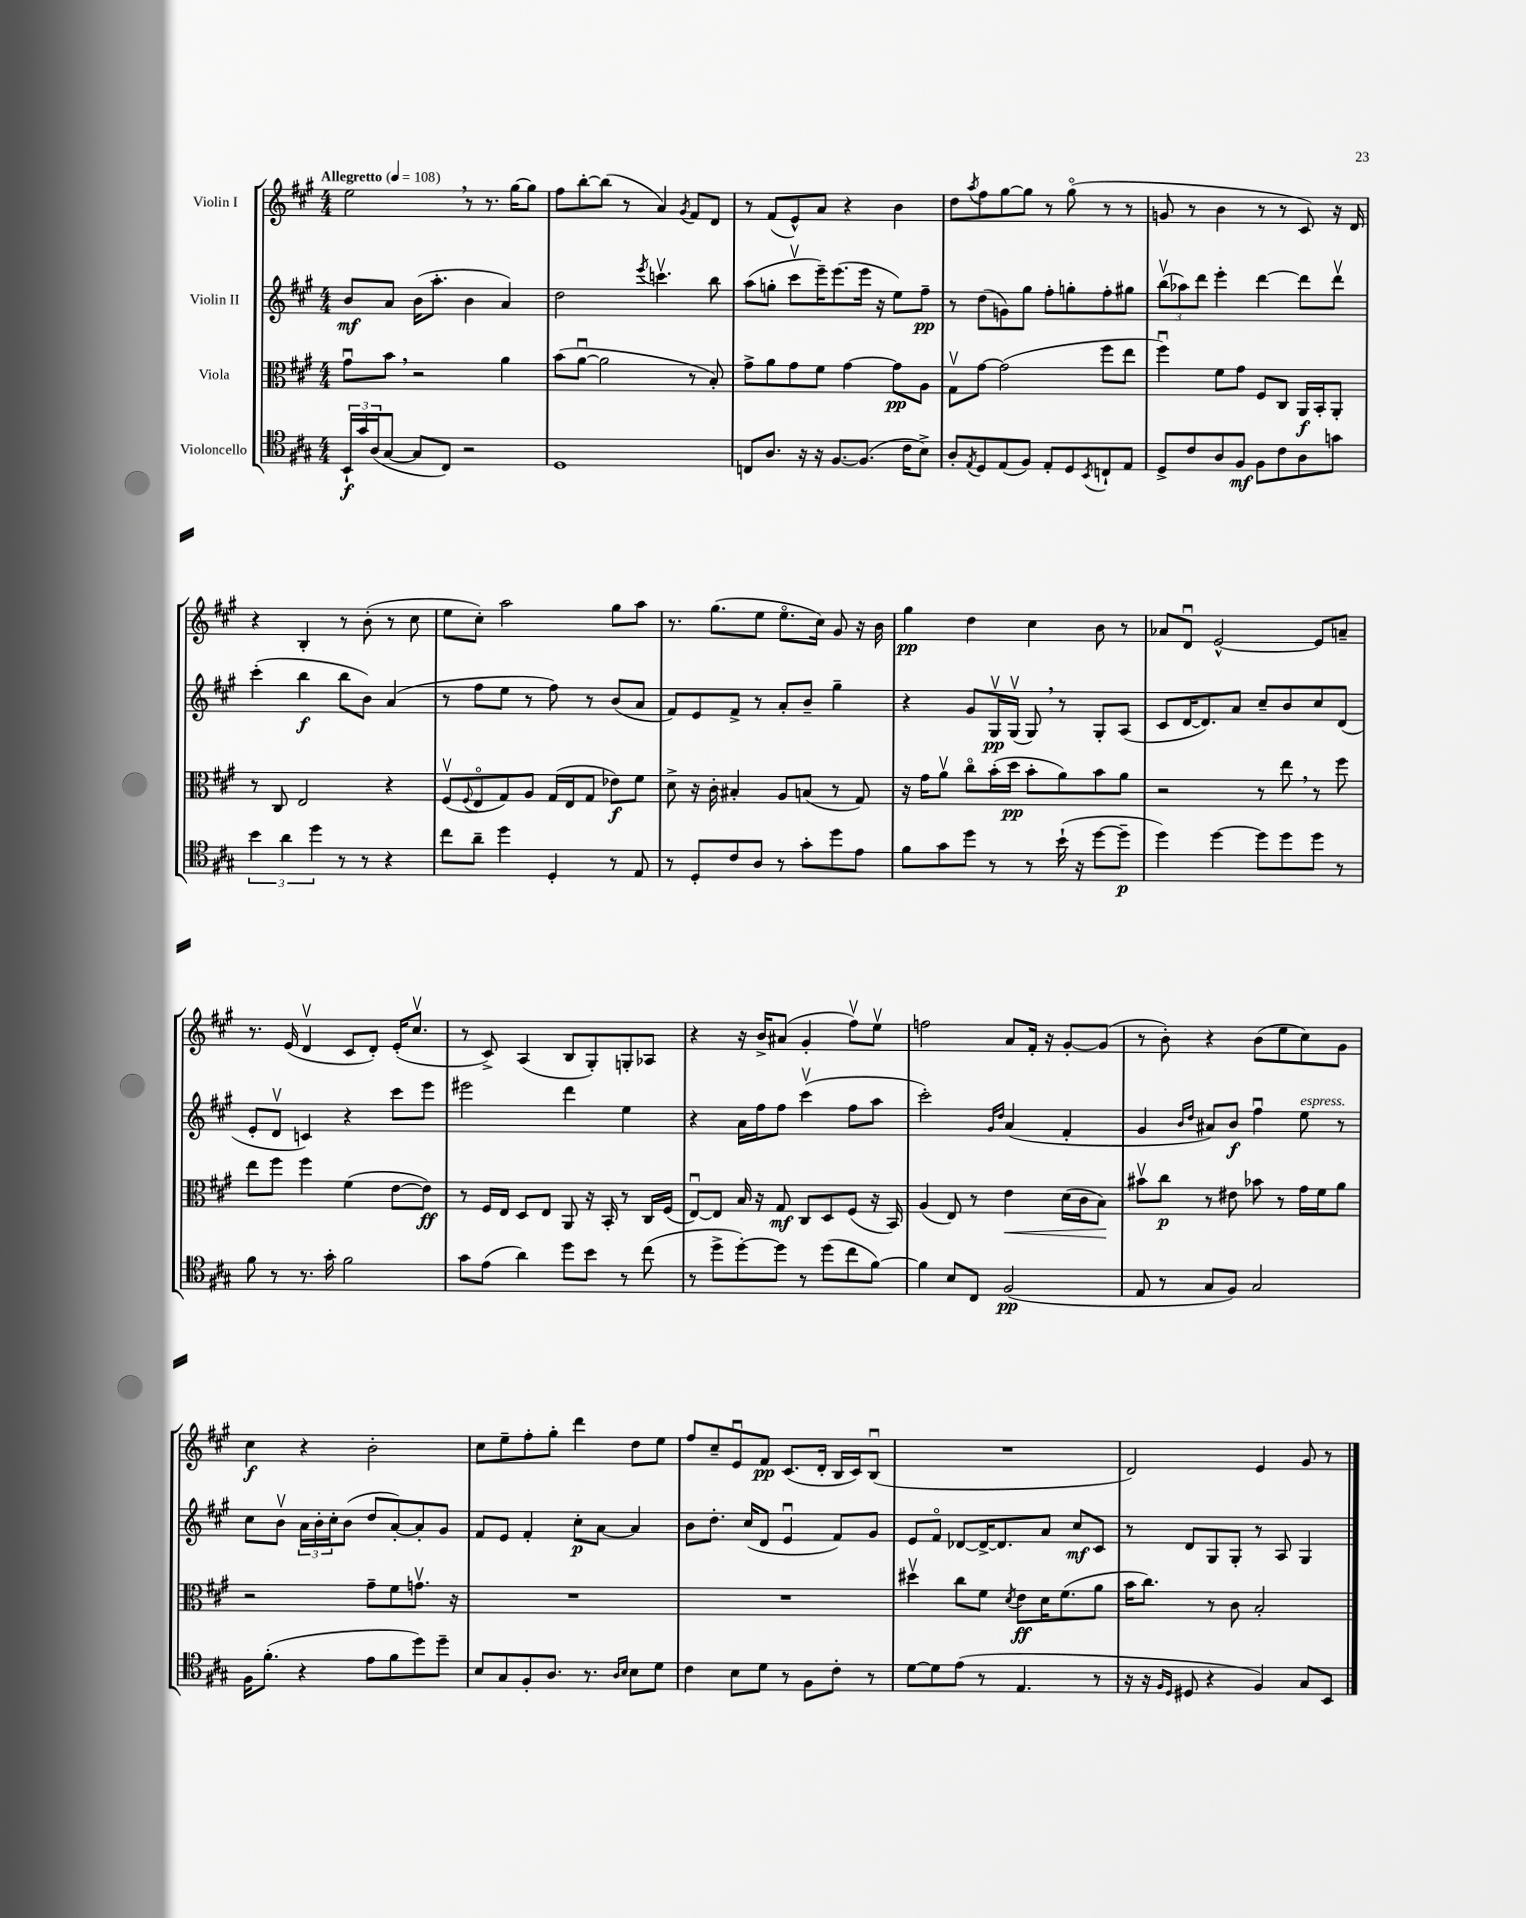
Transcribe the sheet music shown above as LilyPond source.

<<
\new StaffGroup <<
\new Staff = "s0" \with { instrumentName = "Violin I" } {
    \clef treble \key a \major \numericTimeSignature \time 4/4 \tempo "Allegretto" 4 = 108
    e''2 \breathe r8 r8. gis''16~ gis''8 |
    fis''8 b''8~-. b''8( r8 a'4) \acciaccatura { gis'8 } fis'8 d'8 |
    r8 fis'8( e'8-^) a'8 r4 b'4 |
    d''8 \acciaccatura { a''8 } fis''8 gis''8~ gis''8 r8 gis''8\flageolet( r8 r8 |
    g'8 r8 b'4 r8 r8 cis'8) r16 d'16 |
    r4 b4-. r8 b'8-.( r8 cis''8 |
    e''8 cis''8-.) a''2 gis''8 a''8 |
    r8. gis''8.( e''8 e''8.\flageolet cis''16) gis'8 r16 b'16 |
    gis''4\pp d''4 cis''4 b'8 r8 |
    aes'8 d'8\downbow e'2~-^ e'8 a'8-- |
    r8. e'16( d'4\upbow cis'8 d'8-.) e'16-.( cis''8.\upbow |
    r8 cis'8->) a4( b8 gis8-.) g8-. aes8 |
    r4 r16 b'16-> ais'8( gis'4-. fis''8\upbow) e''8\upbow |
    f''2 a'8 fis'16-. r16 gis'8~-. gis'8( |
    r8 b'8-.) r4 b'8( e''8 cis''8) gis'8 |
    cis''4\f r4 b'2-. |
    cis''8 e''8-- fis''8-. gis''8-. d'''4 d''8 e''8 |
    fis''8 cis''8-- e'8\downbow fis'8\pp cis'8.( d'16-. b16 cis'16) b8\downbow( |
    R1 |
    d'2) e'4 gis'8 r8 \bar "|." |
}
\new Staff = "s1" \with { instrumentName = "Violin II" } {
    \clef treble \key a \major \numericTimeSignature \time 4/4
    b'8\mf a'8 b'16( a''8.-. b'4 a'4) |
    d''2 \acciaccatura { e'''8 } c'''4.\upbow b''8 |
    a''8( g''8-. cis'''8\upbow e'''16--) e'''8.( e'''16 r16 e''8) fis''8--\pp |
    r8 d''8( g'8) gis''8 fis''8-. g''8-. fis''8-. gis''8 |
    \tuplet 3/2 { b''8\upbow( aes''8) d'''8 } e'''4-. d'''4~ d'''8 d'''8\upbow |
    cis'''4-.( b''4\f b''8 b'8) a'4( |
    r8 fis''8 e''8 r8 fis''8) r8 b'8( a'8 |
    fis'8) e'8 fis'8-> r8 a'8-. b'8-- gis''4-- |
    r4 gis'8 gis16\upbow\pp gis16\upbow( gis8) \breathe r8 gis8-. a8( |
    cis'8 d'16~ d'8.) a'8 cis''8-- b'8 cis''8 d'8( |
    e'8-. d'8\upbow c'4) r4 cis'''8 e'''8 |
    eis'''2 d'''4 e''4 |
    r4 a'16 fis''16 fis''8 cis'''4\upbow( fis''8 a''8 |
    cis'''2-.) \grace { gis'16 d''16 } a'4( fis'4-. |
    gis'4 \grace { b'16 d''16 } ais'8) b'8\f fis''4\downbow e''8^\markup { \italic "espress." } r8 |
    cis''8 b'8\upbow \tuplet 3/2 { a'16 b'16-. cis''16-. } b'8( d''8 a'8~-.) a'8-. gis'8 |
    fis'8 e'8 fis'4-. cis''8-.\p a'8~ a'4 |
    b'8 d''8.-. cis''16( d'8 e'4\downbow fis'8) gis'8 |
    e'8 fis'8\flageolet des'8~ des'16~-> des'8. a'8 cis''8\mf cis'8 |
    r8 d'8 gis8 gis8-. r8 a8 gis4 \bar "|." |
}
\new Staff = "s2" \with { instrumentName = "Viola" } {
    \clef alto \key a \major \numericTimeSignature \time 4/4
    gis'8\downbow b'8 \breathe r2 a'4 |
    b'8( a'8~\downbow a'2 r8 b8-.) |
    gis'8-> a'8 gis'8 fis'8 gis'4~ gis'8\pp a8 |
    gis8\upbow gis'8~ gis'2( fis''8 e''8 |
    fis''4\downbow) fis'8 gis'8 fis8 cis8 a,16\f b,16-. a,8-. |
    r8 cis8 e2 r4 |
    fis8\upbow( \appoggiatura { fis8 } e8\flageolet gis8) a8 gis16( e16 gis8 ees'8\f) fis'8 |
    d'8-> r16 cis'16-. bis4-. a8 b8( r8 gis8) |
    r16 gis'16 a'8\upbow cis''8\flageolet b'16-.( d''16\pp b'8-. a'8) b'8 a'8 |
    r2 r8 e''8 \breathe r8 fis''8 |
    e''8 fis''8 fis''4 fis'4( e'8~ e'8\ff) |
    r8 fis16 e16 d8 e8 a,8 r16 b,16-. r8 cis16 fis16( |
    e8~\downbow) e8 b16 r16 gis8\mf cis8 d8 fis8( r16 b,16) |
    a4( e8) r8 e'4\< d'16( cis'16 b8\!) |
    bis'8\upbow cis''8\p r8 eis'8 bes'8 r8 gis'16 fis'16 a'8 |
    r2 gis'8-- fis'8 g'8.\upbow r16 |
    R1 |
    R1 |
    dis''4\upbow cis''8 fis'8 \acciaccatura { d'8 } e'8\ff d'16 fis'8.( a'8 |
    b'16 cis''8.) r8 cis'8 b2-. \bar "|." |
}
\new Staff = "s3" \with { instrumentName = "Violoncello" } {
    \clef tenor \key a \major \numericTimeSignature \time 4/4
    \tuplet 3/2 { b,16-!\f gis'16 a16( } gis8~ gis8 cis8) r2 |
    d1 |
    c8 a8. r16 r16 fis8.~ fis8.( cis'16 b8->) |
    a8-. \acciaccatura { e8 } d8 e8( fis8) e8-. d8 \acciaccatura { b,8 } c8-! e8 |
    d8-> cis'8 a8 fis8\mf fis8 cis'8 a8 g'8 |
    \tuplet 3/2 { b'4 a'4 d''4 } r8 r8 r4 |
    cis''8 a'8-- d''4 d4-. r8 e8 |
    r8 d8-. cis'8 a8 r8 gis'8-. d''8 e'8 |
    fis'8 gis'8 d''8 r8 r8 b'16-!( r16 d''8~ d''8--\p |
    d''4) d''4~ d''8 d''8 d''8 r8 |
    fis'8 r8 r8. gis'16-. fis'2 |
    gis'8 e'8( a'4) d''8 b'8 r8 cis''8( |
    r8 d''8-> d''8~-.) d''8 r8 d''8( cis''8 fis'8~) |
    fis'4 b8 cis8 fis2\pp( |
    e8 r8 gis8 fis8) gis2 |
    fis16 fis'8.-.( r4 e'8 fis'8 d''8) d''8-- |
    b8 gis8 fis8-. a8. r8. \grace { a16 b16 } b8 d'8 |
    cis'4 b8 d'8 r8 fis8 cis'8-. r8 |
    d'8~ d'8 e'8( r8 e4. r8 |
    r16 r16 \grace { fis16 d16 } dis8 r4 fis4) gis8 b,8 \bar "|." |
}
>>
>>
\layout { \context { \Score \remove "Bar_number_engraver" } }
